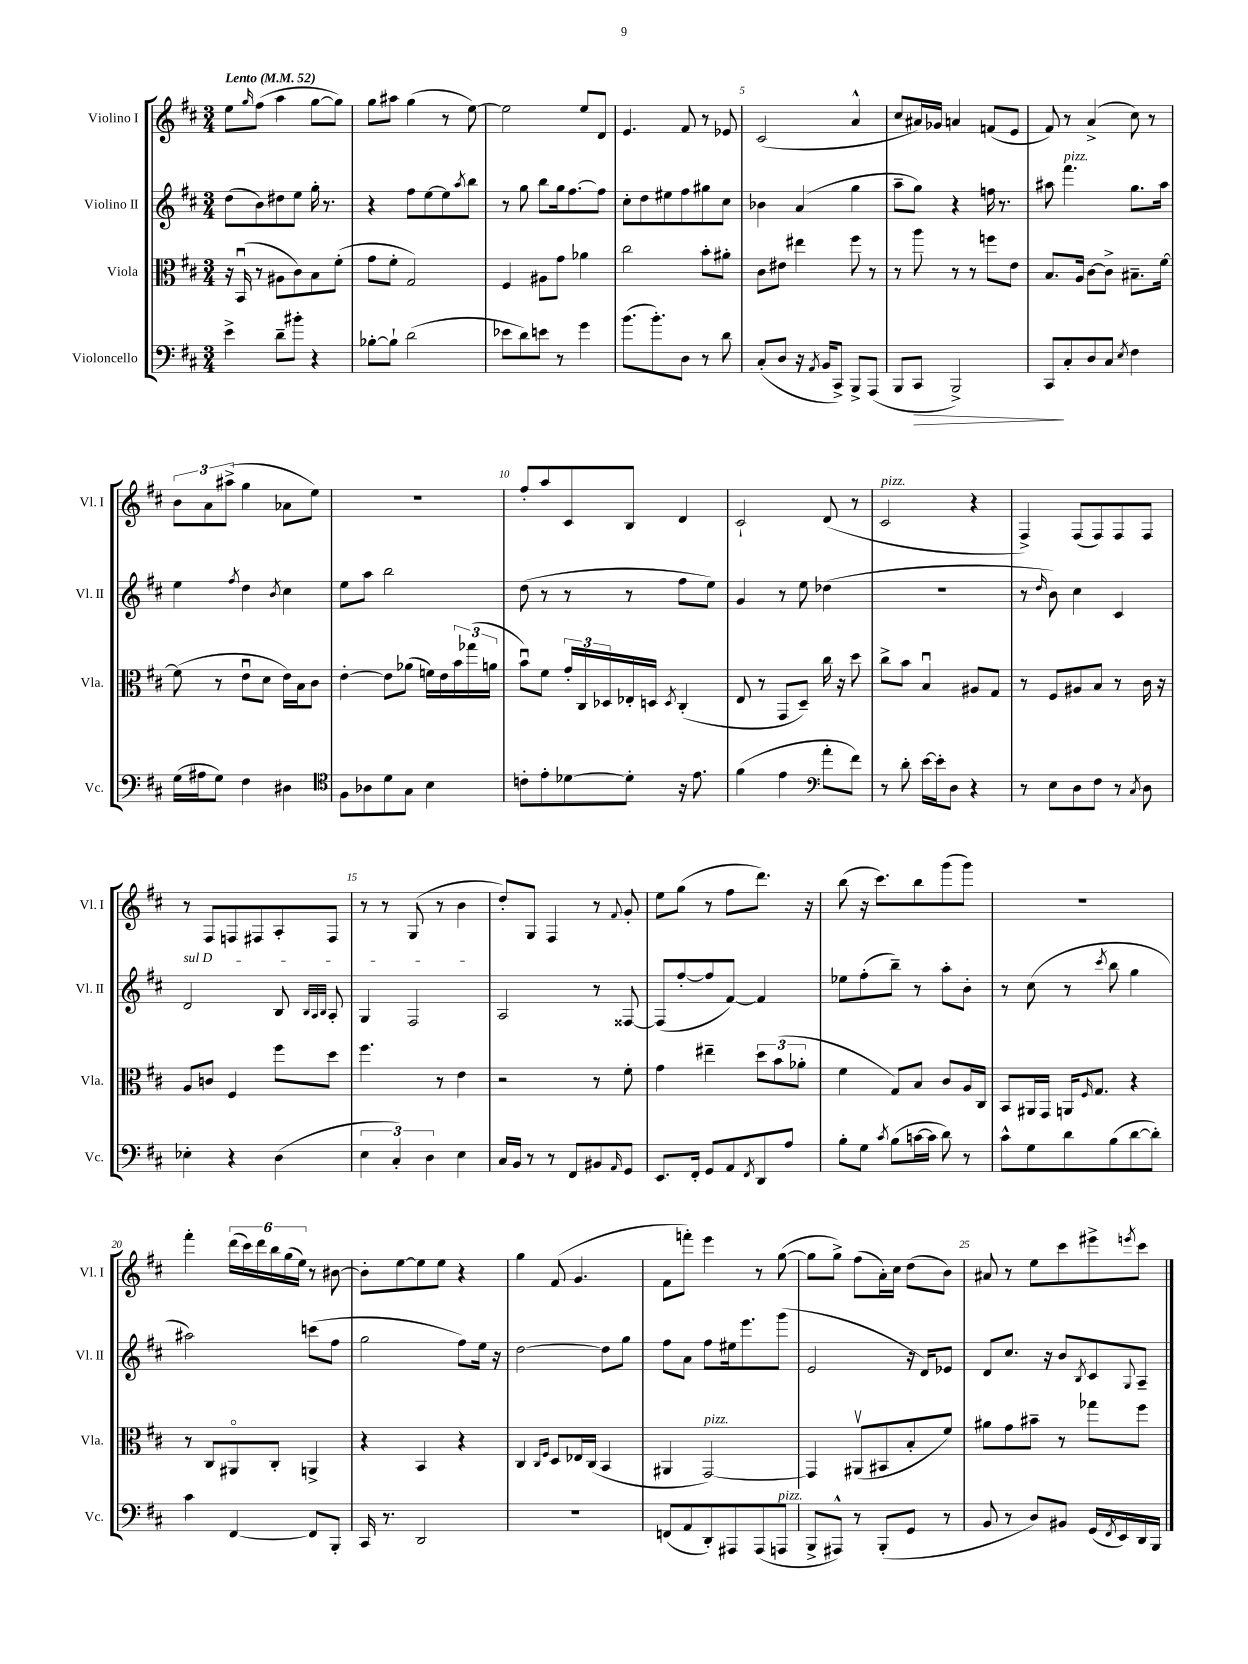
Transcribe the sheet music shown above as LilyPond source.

<<
\new StaffGroup <<
\new Staff = "s0" \with { instrumentName = "Violino I" shortInstrumentName = "Vl. I" } {
    \clef treble \key d \major \numericTimeSignature \time 3/4 \tempo "Lento" 4 = 52
    e''8 \grace { g''16 } fis''8( a''4 g''8~ g''8) |
    g''8 ais''8 g''4( r8 e''8~) |
    e''2 e''8 d'8 |
    e'4. fis'8 r8 ees'8 |
    cis'2( a'4-^ |
    cis''8 ais'16) ges'16 a'4 f'8( e'8 |
    fis'8) r8 a'4->( cis''8) r8 |
    \tuplet 3/2 { b'8 a'8 ais''8->( } g''4 aes'8 e''8) |
    r2. |
    fis''8-. a''8 cis'8 b8 d'4 |
    cis'2-! d'8( r8 |
    cis'2^\markup { \italic "pizz." } r4 |
    fis4->) fis8( fis8) fis8 fis8 |
    r8 fis8 f8 fis8 a8-. fis8 |
    r8 r8 g8( r8 b'4 |
    d''8-.) g8 fis4 r8 \appoggiatura { fis'8 } g'8-. |
    e''8 g''8( r8 fis''8 d'''8.) r16 |
    b''8( r16 cis'''8.) b''8 g'''8( g'''8) |
    R2. |
    fis'''4-. \tuplet 6/4 { d'''16( cis'''16) d'''16 b''16 g''16( e''16) } r8 bis'8~ |
    bis'8-. e''8~ e''8 e''8 r4 |
    g''4 fis'8( g'4. |
    fis'8 f'''8-.) e'''4 r8 g''8~( |
    g''8 g''8->) fis''8( a'16-.) cis''16 d''8( b'8) |
    ais'8 r8 e''8 cis'''8 eis'''8-> \acciaccatura { e'''8 } cis'''8 \bar "|." |
}
\new Staff = "s1" \with { instrumentName = "Violino II" shortInstrumentName = "Vl. II" } {
    \clef treble \key d \major \numericTimeSignature \time 3/4
    d''8( b'8) dis''8 e''8 g''16-. r8. |
    r4 fis''8 e''8~ e''8 \acciaccatura { a''8 } b''8 |
    r8 g''8 b''8 g''16 fis''8.~ fis''8 |
    cis''8-. d''8 eis''8 fis''8 gis''8 cis''8 |
    bes'4 a'4( g''4 |
    a''8-- g''8) r4 f''16 r8. |
    ais''8 fis'''4.^\markup { \italic "pizz." } g''8. ais''16 |
    e''4 \acciaccatura { fis''8 } d''4 \acciaccatura { b'8 } cis''4 |
    e''8 a''8 b''2 |
    d''8( r8 r8 r8 fis''8 e''8) |
    g'4 r8 e''8 des''4( |
    R2. |
    r8 \grace { d''16 } b'8) cis''4 cis'4 |
    \once \override TextSpanner.bound-details.left.text = \markup { \italic "sul D" } d'2\startTextSpan b8 \grace { b32 a32 b32 } a8-. |
    g4 fis2\stopTextSpan |
    a2 r8 fisis8~ |
    fisis8( fis''8~-. fis''8 fis'8~) fis'4 |
    ees''8 fis''8-.( b''8--) r8 a''8-. b'8-. |
    r8 cis''8( r8 \acciaccatura { cis'''8 } b''8 g''4 |
    ais''2) c'''8( fis''8 |
    g''2 fis''8) e''16 r16 |
    d''2~ d''8 g''8 |
    fis''8 a'8 fis''8 eis''16 e'''8. g'''8( |
    e'2 r16 d'16) ees'8 |
    d'8 cis''8. r16 b'8 \acciaccatura { b8 } cis'8 \appoggiatura { g8 } a8-- \bar "|." |
}
\new Staff = "s2" \with { instrumentName = "Viola" shortInstrumentName = "Vla." } {
    \clef alto \key d \major \numericTimeSignature \time 3/4
    r16 b,16\downbow( r8 ais8 cis'8) b8 fis'8-.( |
    g'8 fis'8-. g2) |
    fis4 ais8 g'8 aes'4 |
    cis''2 b'8-. ais'8-. |
    cis'8 eis'8 eis''4 fis''8 r8 |
    r8 a''8 r8 r8 f''8 e'8 |
    b8. a16 cis'8~ cis'8-> bis8.-- fis'16~ |
    fis'8( r8 e'8\downbow d'8 e'16) b16 cis'8 |
    e'4~-. e'8 aes'8( f'16) e'16 \tuplet 3/2 { b'16 ges''16( a'16 } |
    b'8\downbow) fis'8 \tuplet 3/2 { g'16-. cis16 des16 } ees16-. d16 \acciaccatura { d8 } cis4-.( |
    e8 r8 g,8 d8--) cis''16 r16 d''8 |
    cis''8-> b'8 b4\downbow ais8 g8 |
    r8 fis8 ais8 b8 r8 cis'16 r16 |
    a8 c'8 fis4 fis''8 d''8 |
    fis''4. r8 e'4 |
    r2 r8 fis'8-. |
    g'4 eis''4-- \tuplet 3/2 { d''8 b'8( aes'8-. } |
    fis'4 g8) b8 cis'8 a16 cis16 |
    b,8 ais,16 g,16 a,16 \grace { fis16 } g8. r4 |
    r8 cis8 ais,8\flageolet cis8-. a,4-> |
    r4 b,4 r4 |
    cis4 \grace { cis16 fis16 } d8 ees16 cis16( b,4 |
    ais,4 g,2~^\markup { \italic "pizz." }) |
    g,4 ais,8\upbow( bis,8 b8-. fis'8) |
    ais'8 g'8 bis'8-- r8 ges''8 fis''8 \bar "|." |
}
\new Staff = "s3" \with { instrumentName = "Violoncello" shortInstrumentName = "Vc." } {
    \clef bass \key d \major \numericTimeSignature \time 3/4
    e'4-> d'8-- bis'8-. r4 |
    bes8~-. bes8-! d'2( |
    ees'8 d'8) e'8 r8 g'4 |
    b'8.( b'8.-.) d8 r8 d'8 |
    cis8-.( d8 r16 \acciaccatura { a,8 } b,16 cis,8->) b,,8-> a,,8( |
    b,,8 cis,8\> b,,2->) |
    cis,8\! cis8-. d8 cis8 \acciaccatura { e8 } fis4 |
    g16( ais16 g8) fis4 dis4 |
    \clef tenor fis8 aes8 d'8 g8 b4 |
    c'8-. e'8-. des'8~ des'8-. r16 e'8. |
    fis'4( e'4 \clef bass a'8-. fis'8) |
    r8 d'8-. e'16~ e'16-. d8 r4 |
    r8 e8 d8 fis8 r8 \acciaccatura { cis8 } d8 |
    ees4-. r4 d4( |
    \tuplet 3/2 { e4 cis4-.) d4 } e4 |
    cis16 b,16 r8 r8 fis,8 bis,8 \grace { a,16 } g,8 |
    e,8. fis,16-. g,8 a,8 \acciaccatura { fis,8 } d,8 a8 |
    b8-. g8 \acciaccatura { cis'8 } b8( c'16~ c'16 d'8) r8 |
    cis'8-^ g8 d'8 b8( d'8~ d'8-.) |
    cis'4 fis,4~ fis,8 b,,8-. |
    cis,16 r8. d,2 |
    R2. |
    f,8( a,8 d,8-.) ais,,8 ais,,8( a,,8^\markup { \italic "pizz." } |
    b,,8-> ais,,8-^) r8 b,,8-.( g,8 r8 |
    b,8 r8 d8) bis,8 g,16( \acciaccatura { fis,8 } e,16) d,16 b,,16 \bar "|." |
}
>>
>>
\layout { \context { \Score \override BarNumber.break-visibility = ##(#f #t #t) barNumberVisibility = #(every-nth-bar-number-visible 5) } }
